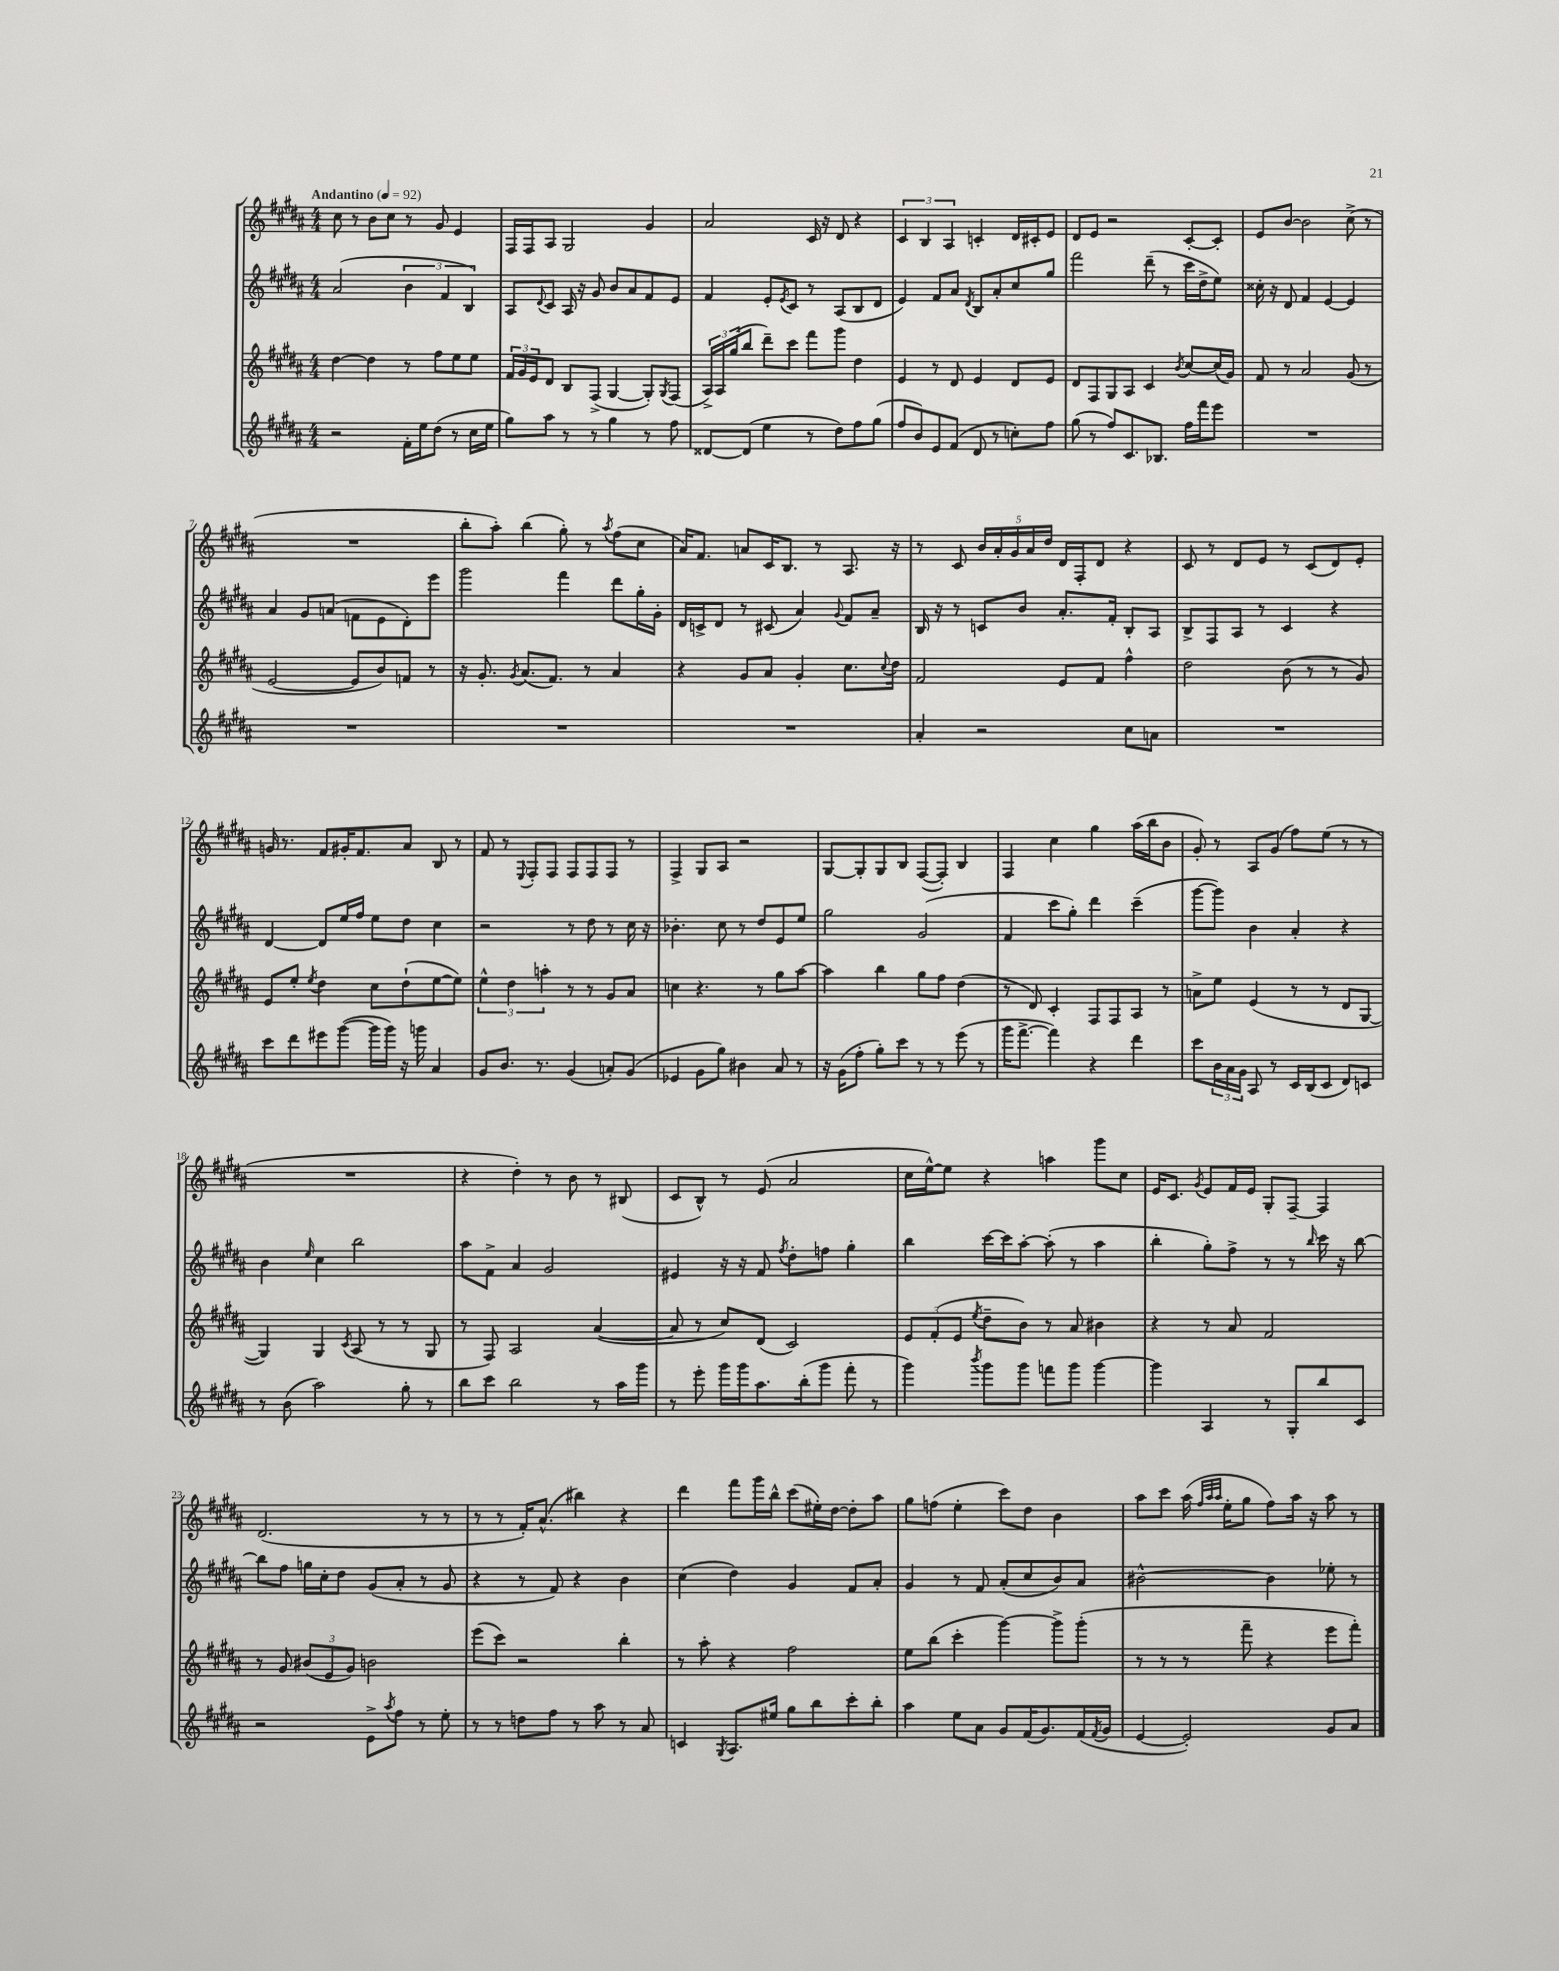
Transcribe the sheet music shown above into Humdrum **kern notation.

**kern	**kern	**kern	**kern
*staff4	*staff3	*staff2	*staff1
*clefG2	*clefG2	*clefG2	*clefG2
*k[f#c#g#d#a#]	*k[f#c#g#d#a#]	*k[f#c#g#d#a#]	*k[f#c#g#d#a#]
*M4/4	*M4/4	*M4/4	*M4/4
*MM92	*MM92	*MM92	*MM92
2r	[4dd#\	(2a#/	8cc#\
.	.	.	8r
.	4dd#\]	.	8b\L
.	.	.	8cc#\J
16f#'\LL	8r	6b\	8r
16ee\J	.	.	.
(8dd#\J	8ff#\L	.	8g#/
.	.	6f#/	.
8r	8ee\	.	4e/
.	.	6B/)	.
16cc#\LL	8ee\J	.	.
16ee\JJ	.	.	.
=	=	=	=
8gg#\L)	24f#/LL	8A#/L	16F#/LL
.	24g#/	.	.
.	.	.	16F#/J
.	24e/J	.	.
.	.	8qqd#/	.
8aa#\J	8d#/J	8c#/J	8A#/J
8r	8B/L	16A#/	2G#/
.	.	16r	.
8r	(8F#^/J	8g#/	.
4gg#\	[4G#/	8b/L	.
.	.	8a#/	.
8r	8G#'/]L)	8f#/	4g#/
.	8qG#/	.	.
8ff#\	(8F#/J	8e/J	.
=	=	=	=
[8d##/L	24A#^/LL)	4f#/	2a#/
.	24A#/	.	.
.	(24gg#/J	.	.
(8d##/]J	8bb/J	.	.
4ee\	8ddd#~\L)	8e'/L	.
.	.	8qe/	.
.	8ccc#\J	8c#/J	.
8r	8fff#\L	8r	16c#/
.	.	.	16r
8dd#\L)	8ggg#\J	(8A#/L	8d#/
8ff#\	4dd#\	8B/	4r
(8gg#\J	.	8d#/J	.
=	=	=	=
8ff#/L	4e/	4e/)	6c#/
8b/)	.	.	.
.	.	.	6B/
8e/	8r	8f#/L	.
.	.	.	6A#/
(8f#/J	8d#/	8a#/J	.
.	.	8qd#/	.
8d#/	4e/	8B/L	4c'/
8r	.	8a#'/	.
8cc'\L)	8d#/L	8cc#/	16d#/LL
.	.	.	16c#'/J
8ff#\J	8e/J	8gg#/J	8e/J
=	=	=	=
(8gg#\	8d#/L	2fff#\	8d#/L
8r	8F#/	.	8e/J
8ff#/L)	8G#/	.	2r
8.c#/	8A#/J	.	.
.	4c#/	(8ddd#~\	.
8.B-/J	.	.	.
.	.	8r	.
.	8qb/	.	.
16ff#\LL	[8cc#/L	16ccc#\LL	[8c#'/L
16fff#\J	.	16dd#^\J	.
8eee\J	(16cc#/]L	8ee\J)	8c#'/]J
.	16g#/JJ)	.	.
=	=	=	=
1r	8f#/	16cc##'\	8e/L
.	.	16r	.
.	8r	8d#/	[8b/J
.	2a#/	4f#/	2b\]
.	.	[4e/	.
.	(8g#/	4e/]	(8cc#^\
.	8r	.	8r
=	=	=	=
1r	[2e/	4a#/	1r
.	.	8g#/L	.
.	.	(8a/J	.
.	8e/]L	8f\L	.
.	8b/)	8e\	.
.	8f/J	8d#'\)	.
.	8r	8eee\J	.
=	=	=	=
1r	16r	2ggg#\	8bb'\L
.	8.g#'/	.	.
.	.	.	8aa#'\J)
.	8qg#/	.	.
.	(8.a#/L	.	(4bb\
.	8.f#/J)	.	.
.	.	4fff#\	8gg#'\)
.	8r	.	8r
.	.	.	8qaa#/
.	4a#/	8ddd#\L	(8ff#\L
.	.	16gg#'\L	8cc#\J
.	.	16g#'\JJ	.
=	=	=	=
1r	4r	16d#/LL	16a#/LK)
.	.	16c^/J	8.f#/J
.	.	8d#/J	.
.	8g#/L	8r	8a/L
.	8a#/J	(8c#/	16c#/K
.	.	.	8.B/J
.	4g#'/	4a#/)	.
.	.	.	8r
.	.	8qqg#/	.
.	8.cc#\L	8f#/L	8.A#/
.	.	8a#~/J	.
.	8qqcc#/	.	.
.	16dd#\Jk	.	16r
=	=	=	=
4a#'/	2f#/	16B/	8r
.	.	16r	.
.	.	8r	8c#/
2r	.	8c/L	20b/LL
.	.	.	20a#'/
.	.	.	20g#/
.	.	8b/J	.
.	.	.	20a#/
.	.	.	20dd#/JJ
.	8e/L	8.a#'/L	16d#/LL
.	.	.	16F#'/J
.	8f#/J	.	8d#/J
.	.	16f#'/Jk	.
8cc#\L	4ff#^^\	8B'/L	4r
8a\J	.	8A#/J	.
=	=	=	=
1r	2dd#\	8B^/L	8c#/
.	.	8F#/	8r
.	.	8A#/J	8d#/L
.	.	8r	8e/J
.	(8b\	4c#/	8r
.	8r	.	(8c#/L
.	8r	4r	8d#/)
.	8g#/)	.	8e'/J
=	=	=	=
8ccc#\L	8e/L	[4d#/	16g/
.	.	.	8.r
8ddd#\	8ee'/J	.	.
.	8qee/	.	.
8eee#\	4dd#\	8d#/]L	8f#/L
([8ggg#\J	.	16ee/L	16g#'/K
.	.	16ff#/JJ	8.f#/
16ggg#\]LL	8cc#\L	8ee\L	.
16ggg#\JJ)	.	.	.
16r	(8dd#`\	8dd#\J	8a#/J
16ggg\	.	.	.
4a#/	[8ee\	4cc#\	8B/
.	8ee\]J)	.	8r
=	=	=	=
8g#/L	6ee^^\	2r	8f#/
8.b/J	.	.	8r
.	6dd#\	.	.
.	.	.	8qqE/
.	.	.	8F#'/L
8.r	.	.	.
.	6aa'\	.	.
.	.	.	8F#/J
(4g#/	8r	8r	8F#/L
.	8r	8dd#\	8F#/
8a'/L)	8g#/L	8r	8F#/J
(8g#/J	8a#/J	16cc#\	8r
.	.	16r	.
=	=	=	=
4e-/	4cc\	4.b-'\	4F#^/
8g#\L	4.r	.	8G#/L
8gg#\J)	.	8cc#\	8A#/J
4b#\	.	8r	2r
.	8r	8dd#/L	.
8a#/	8gg#\L	8e/	.
8r	[8aa#\J	8ee/J	.
=	=	=	=
16r	4aa#\]	2gg#\	[8G#/L
(16g#\LK	.	.	.
8ff#'\J	.	.	8G#'/]
8gg#'\L)	4bb\	.	8G#/
8ccc#\J	.	.	8B/J
8r	8gg#\L	(2g#/	([8F#/L
8r	8ff#\J	.	8F#'/]J)
(8eee\	(4dd#\	.	4B/
8r	.	.	.
=	=	=	=
16ggg#\LK	8r	4f#/	4F#/
[8.fff#^\J	.	.	.
.	8d#/)	.	.
4fff#\])	4c#'/	8ccc#\L	4cc#\
.	.	8gg#'\J)	.
4r	8F#/L	4ddd#\	4gg#\
.	8F#/	.	.
4ddd#\	8A#/J	(4ccc#~\	(16aa#\LL
.	.	.	16bb\J
.	8r	.	8b\J
=	=	=	=
8ccc#\L	8a^\L	[8ggg#\L	8g#'/)
24b\L	8ee\J	8ggg#\]J)	8r
24a#\	.	.	.
24g#\JJ	.	.	.
8A#/	(4e/	4b\	8A#/L
8r	.	.	(8g#/J
16c#/LL	8r	4a#'/	8ff#\L)
(16B/J	.	.	.
8c#/J	8r	.	(8ee\J
8d#/L)	8d#/L	4r	8r
8c/J	[8G#/J	.	8r
=	=	=	=
8r	4G#/])	4b\	1r
(8b\	.	.	.
.	.	16qqee/	.
2aa#\)	4G#/	4cc#\	.
.	8qc#/	.	.
.	(8A#/	2bb\	.
.	8r	.	.
8gg#'\	8r	.	.
8r	8G#/	.	.
=	=	=	=
8bb\L	8r	8aa#\L	4r
8ccc#\J	8F#/)	8f#^\J	.
2bb\	2A#/	4a#/	4dd#'\)
.	.	2g#/	8r
.	.	.	8b\
8r	([4a#/	.	8r
16aa#\LL	.	.	(8B#/
16ggg#\JJ	.	.	.
=	=	=	=
8r	8a#/]	4e#/	8c#/L
8eee'\	8r	.	8B^^/J)
16ggg#\LL	8cc#/L)	16r	8r
16ggg#\J	.	16r	.
8.aa#\	(8d#/J	8f#/	(8e/
.	.	8qff#/	.
.	2c#/)	8dd#'\L	2a#/
(16bb'\k	.	.	.
8ggg#\J	.	8ff\J	.
8fff#'\	.	4gg#'\	.
8r	.	.	.
=	=	=	=
4ggg#\)	12e/L	4bb\	16cc#\LL
.	.	.	[16ee^^\J)
.	(12f#'/	.	.
.	.	.	8ee\]J
.	12e/J	.	.
8qbbb/	8qee/	.	.
8ggg#\L	8dd#~\L	[16ccc#\LL	4r
.	.	16ccc#\]J	.
8ggg#\J	8b\J)	[8aa#'\J	.
8fff\L	8r	(8aa#'\]	4aa\
8ggg#\J	8a#/	8r	.
[4ggg#\	4b#\	4aa#\	8ggg#\L
.	.	.	8cc#\J
=	=	=	=
4ggg#\]	4r	4bb'\	16e/LK
.	.	.	8.c#/J
.	.	.	8qg#/
4A#/	8r	8gg#'\L)	8e/L
.	8a#/	8ff#^\J	16f#/L
.	.	.	16e/JJ
8r	2f#/	8r	8G#'/L
8G#'/L	.	8r	[8F#~/J
.	.	16qqbb/	.
8bb/	.	16ccc#\	4F#/]
.	.	16r	.
8c#/J	.	[8bb\	.
=	=	=	=
2r	8r	8bb\]L	(2.d#/
.	8g#/	8ff#\J	.
.	(12b#/L	16gg\LL	.
.	.	16cc#'\J	.
.	12e/	.	.
.	.	8dd#\J	.
.	12g#/J)	.	.
8e^\L	2b\	(8g#/L	.
8qaa#/	.	.	.
8ff#\J	.	8a#'/J	.
8r	.	8r	8r
8ee'\	.	8g#/	8r
=	=	=	=
8r	(8eee\L	4r	8r
8r	8ccc#\J)	.	8r
8dd\L	2r	8r	16f#'/LK)
.	.	.	(8.a#^^/J
8ff#\J	.	8f#/)	.
8r	.	4r	4bb#\)
8aa#\	.	.	.
8r	4bb'\	4b\	4r
8a#/	.	.	.
=	=	=	=
4c/	8r	(4cc#\	4ddd#\
.	8aa#'\	.	.
8qG#/	.	.	.
8.A#/L	4r	4dd#\)	8fff#\L
.	.	.	16ggg#\L
16ee#/Jk	.	.	16bb^^\JJ
8gg#\L	2ff#\	4g#/	(8ccc#\L
8bb\	.	.	16ee#'\L)
.	.	.	[16dd#\JJ
8ccc#'\	.	8f#/L	8dd#'\]L
8bb'\J	.	8a#'/J	8aa#\J
=	=	=	=
4aa#\	8ee\L	4g#/	8gg#\L
.	(8bb\J	.	(8ff\J
8ee\L	4ccc#'\	8r	4ee'\
8a#\J	.	8f#/	.
8g#/L	[4ggg#\)	(8a#'/L	8ccc#\L)
(16f#/K	.	8cc#/	8dd#\J
8.g#/)	.	.	.
.	8ggg#^\]L	8b/)	4b\
(16f#/L	(8ggg#'\J	8a#/J	.
8qf#/	.	.	.
16g#/JJ	.	.	.
=	=	=	=
[4e/	8r	[2b#^^\	8aa#\L
.	8r	.	8ccc#\J
2e'/])	8r	.	(16aa#\
.	.	.	32qqff#/LLL
.	.	.	32qqaa#/
.	.	.	32qqaa#/JJJ
.	.	.	16ee'\LK
.	8fff#~\	.	8gg#\J
.	4r	4b#\]	8ff#\L)
.	.	.	16aa#\Jk
.	.	.	16r
8g#/L	8eee\L	8ee-'\	8aa#\
8a#/J	8fff#'\J)	8r	8r
==	==	==	==
*-	*-	*-	*-
